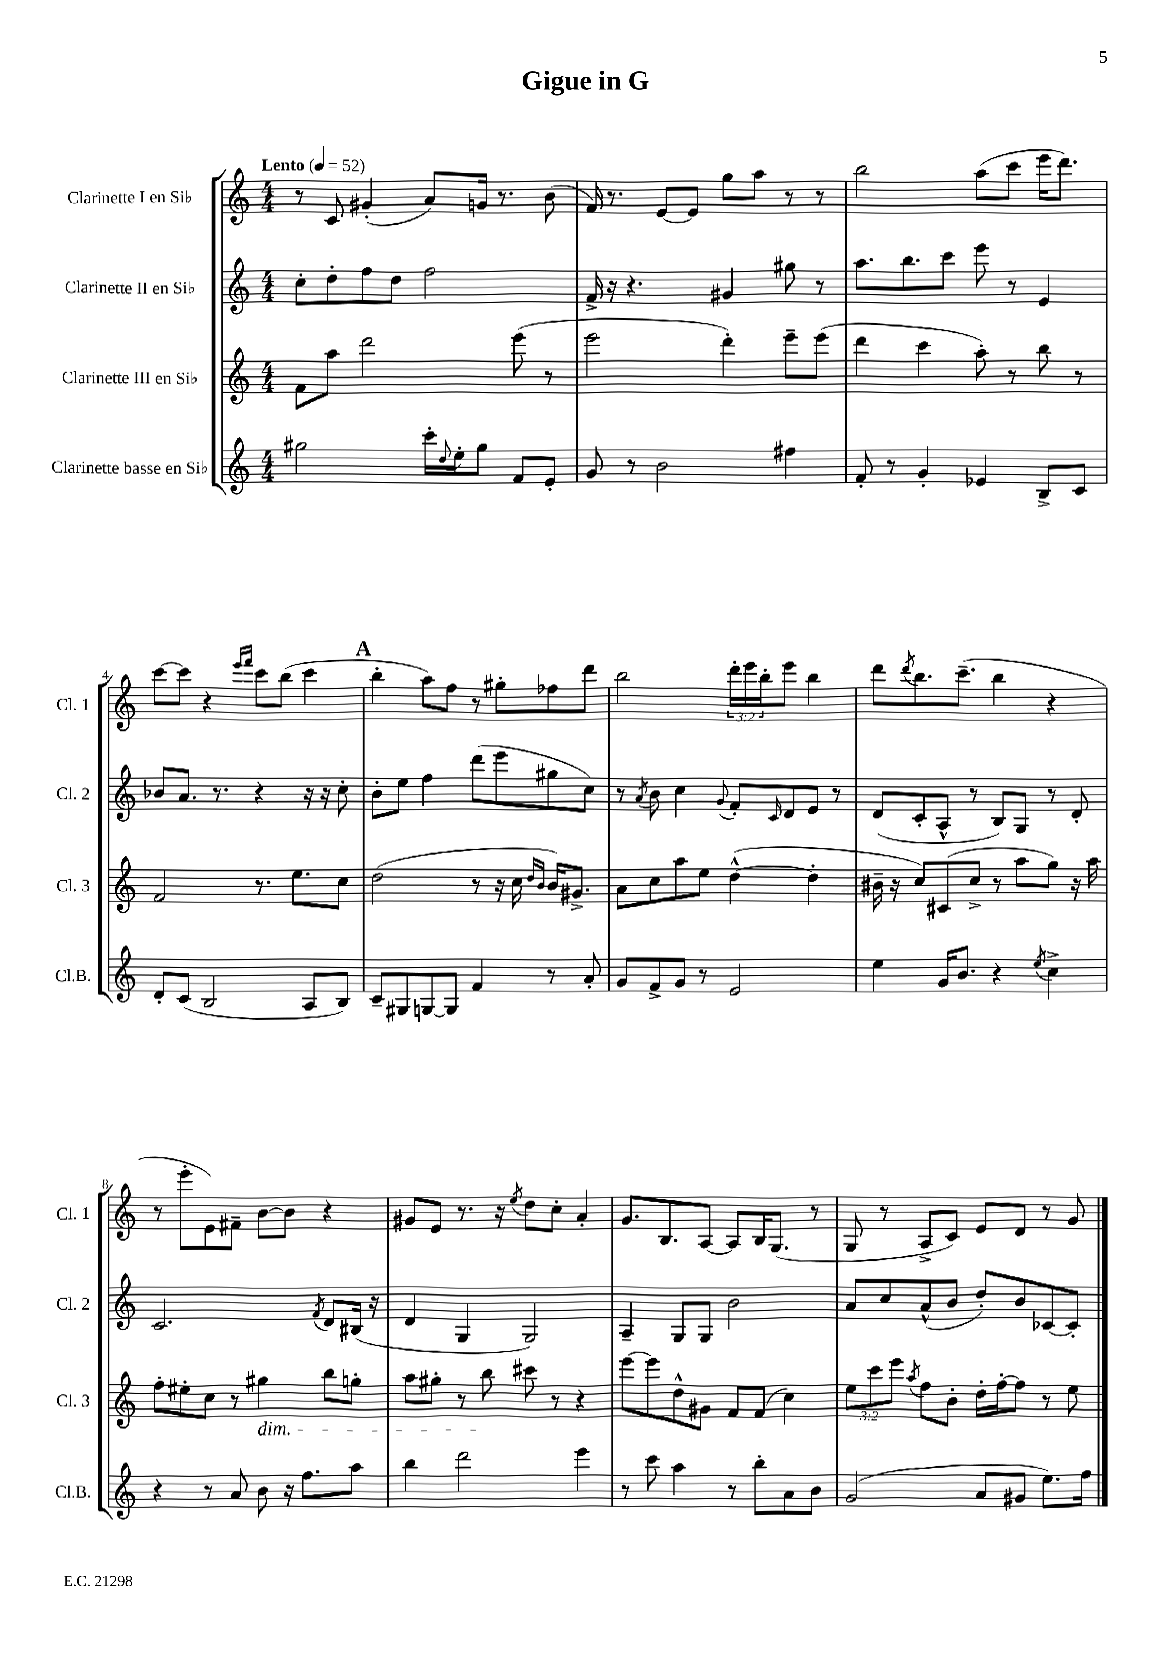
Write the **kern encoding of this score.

**kern	**kern	**kern	**kern
*part4	*part3	*part2	*part1
*staff4	*staff3	*staff2	*staff1
*I"Clarinette basse en Si♭	*I"Clarinette III en Si♭	*I"Clarinette II en Si♭	*I"Clarinette I en Si♭
*I'Cl.B.	*I'Cl. 3	*I'Cl. 2	*I'Cl. 1
*clefG2	*clefG2	*clefG2	*clefG2
*k[]	*k[]	*k[]	*k[]
*M4/4	*M4/4	*M4/4	*M4/4
*MM52	*MM52	*MM52	*MM52
=1	=1	=1	=1
!	!	!	!LO:TX:a:B:t=Lento
2gg#X\	8f\L	8cc'\L	8r
.	8aa\J	8dd'\	8c/
.	2ddd\	8ff\	(4g#X'/
.	.	8dd\J	.
16ccc'\LL	.	2ff\	8a/L)
8qqdd/	.	.	.
16ee'\J	.	.	.
8gg#\J	.	.	16gn/Jk
.	.	.	8.r
8f/L	(8eee\	.	.
8e'/J	8r	.	(8b\
=2	=2	=2	=2
8g/	2eee\	16f^/	16f/)
.	.	16r	8.r
8r	.	4.r	.
2b\	.	.	[8e/L
.	.	.	8e/J]
.	4ddd'\)	4g#X/	8gg\L
.	.	.	8aa\J
4ff#X\	8eee~\L	8gg#X\	8r
.	(8eee\J	8r	8r
=3	=3	=3	=3
8f'/	4ddd\	8.aa\L	2bb\
8r	.	.	.
.	.	8.bb\	.
4g'/	4ccc\	.	.
.	.	8ccc\J	.
4e-X/	8aa'\)	8eee\	(8aa\L
.	8r	8r	8ccc\J
8B^/L	8bb\	4e/	16eee\KL
.	.	.	8.ddd\J)
8c/J	8r	.	.
!!LO:LB:g=z
=4	=4	=4	=4
8d'/L	2f/	8b-X/L	[8ccc\L
(8c/J	.	8.a/J	8ccc\J]
2B/	.	.	4r
.	.	8.r	.
.	.	.	16qqeee/LL
.	.	.	16qqfff/JJ
.	8.r	4r	8ccc\L
.	.	.	(8bb\J
.	8.ee\L	.	.
8A/L	.	16r	4ccc\
.	.	16r	.
8B/J)	8cc\J	8cc'\	.
!!LO:REH:place=s1:t=A
=5	=5	=5	=5
8c~/L	(2dd\	8b'\L	4bb'\
8G#X/	.	8ee\J	.
[8Gn/	.	4ff\	8aa\L)
8G/J]	.	.	8ff\J
4f/	8r	(8ddd\L	8r
.	16r	8eee\	8gg#X'\L
.	16cc\	.	.
.	16qqdd/LL	.	.
.	16qqb/JJ	.	.
8r	16b/KL)	8gg#X\	8ff-X\
.	8.g#X^/J	.	.
8a'/	.	8cc\J)	8ddd\J
=6	=6	=6	=6
8g/L	8a\L	8r	2bb\
.	.	8qa/	.
8f^/	8cc\	8b\	.
8g/J	8aa\	4cc\	.
8r	8ee\J	.	.
.	.	8qqg/	.
2e/	([4dd^^\	8f'/L	24ddd'\LL
.	.	.	24eee\
.	.	.	24bb'\J
.	.	16qqc/	.
.	.	8d/	8eee\J
.	4dd'\]	8e/J	4bb\
.	.	8r	.
=7	=7	=7	=7
4ee\	16b#X~\	(8d/L	8ddd\L
.	16r	.	.
.	.	.	8qddd/
.	8cc/L)	8c'/	8.bb\
16g/KL	(8c#X/	8A^^/J	.
8.b/J	.	.	(8.ccc~\J
.	8cc^/J	8r	.
4r	8r	8B/L)	4bb\
.	8aa\L	8G/J	.
8qee/	.	.	.
4cc^\	8gg\J)	8r	4r
.	16r	8d'/	.
.	16aa\	.	.
!!LO:LB:g=z
=8	=8	=8	=8
4r	8ff'\L	2.c/	8r
.	8ee#X'\	.	8eee'\L
8r	8cc\J	.	8e\)
8a/	8r	.	8f#X~\J
!	!LO:TX:b:i:t=dim.	!	!
8b\	4gg#X\	.	[8b\L
16r	.	.	8b\J]
8.ff\L	.	.	.
.	.	8qf/	.
.	8bb\L	8d/L	4r
8aa\J	8ggn'\J	(16B#X/Jk	.
.	.	16r	.
=9	=9	=9	=9
4bb\	8aa\L	4d/	8g#X/L
.	8gg#X'\J	.	8e/J
2ddd\	8r	4G/	8.r
.	8bb\	.	.
.	.	.	16r
.	.	.	8qee/
.	8ccc#X\	2G/)	8dd\L
.	8r	.	8cc'\J
4eee\	4r	.	4a'/
=10	=10	=10	=10
8r	[8eee\L	4A~/	8.g/L
8ccc\	8eee\]	.	.
.	.	.	8.B/
4aa\	8dd^^\	8G/L	.
.	8g#X\J	8G/J	[8A/J
8r	8f/L	2b\	8A/L]
8bb'\L	(8f/J	.	16B/K
.	.	.	(8.G/J
8a\	4cc\)	.	.
8b\J	.	.	8r
=11	=11	=11	=11
(2g/	12ee\L	8a/L	8G/
.	12ccc\	.	.
.	.	8cc/	8r
.	12eee\J	.	.
.	8qaa/	.	.
.	8ff\L	(8a^^/	8A^/L
.	8b'\J	8b/J	8c/J)
8a/L	16dd'\LL	8dd'/L)	8e/L
.	[16ff'\J	.	.
8g#X/J	8ff\J]	8b/	8d/J
8.ee\L)	8r	[8c-X/	8r
.	8ee\	8c-'/J]	8g/
16ff\Jk	.	.	.
==	==	==	==
*-	*-	*-	*-
